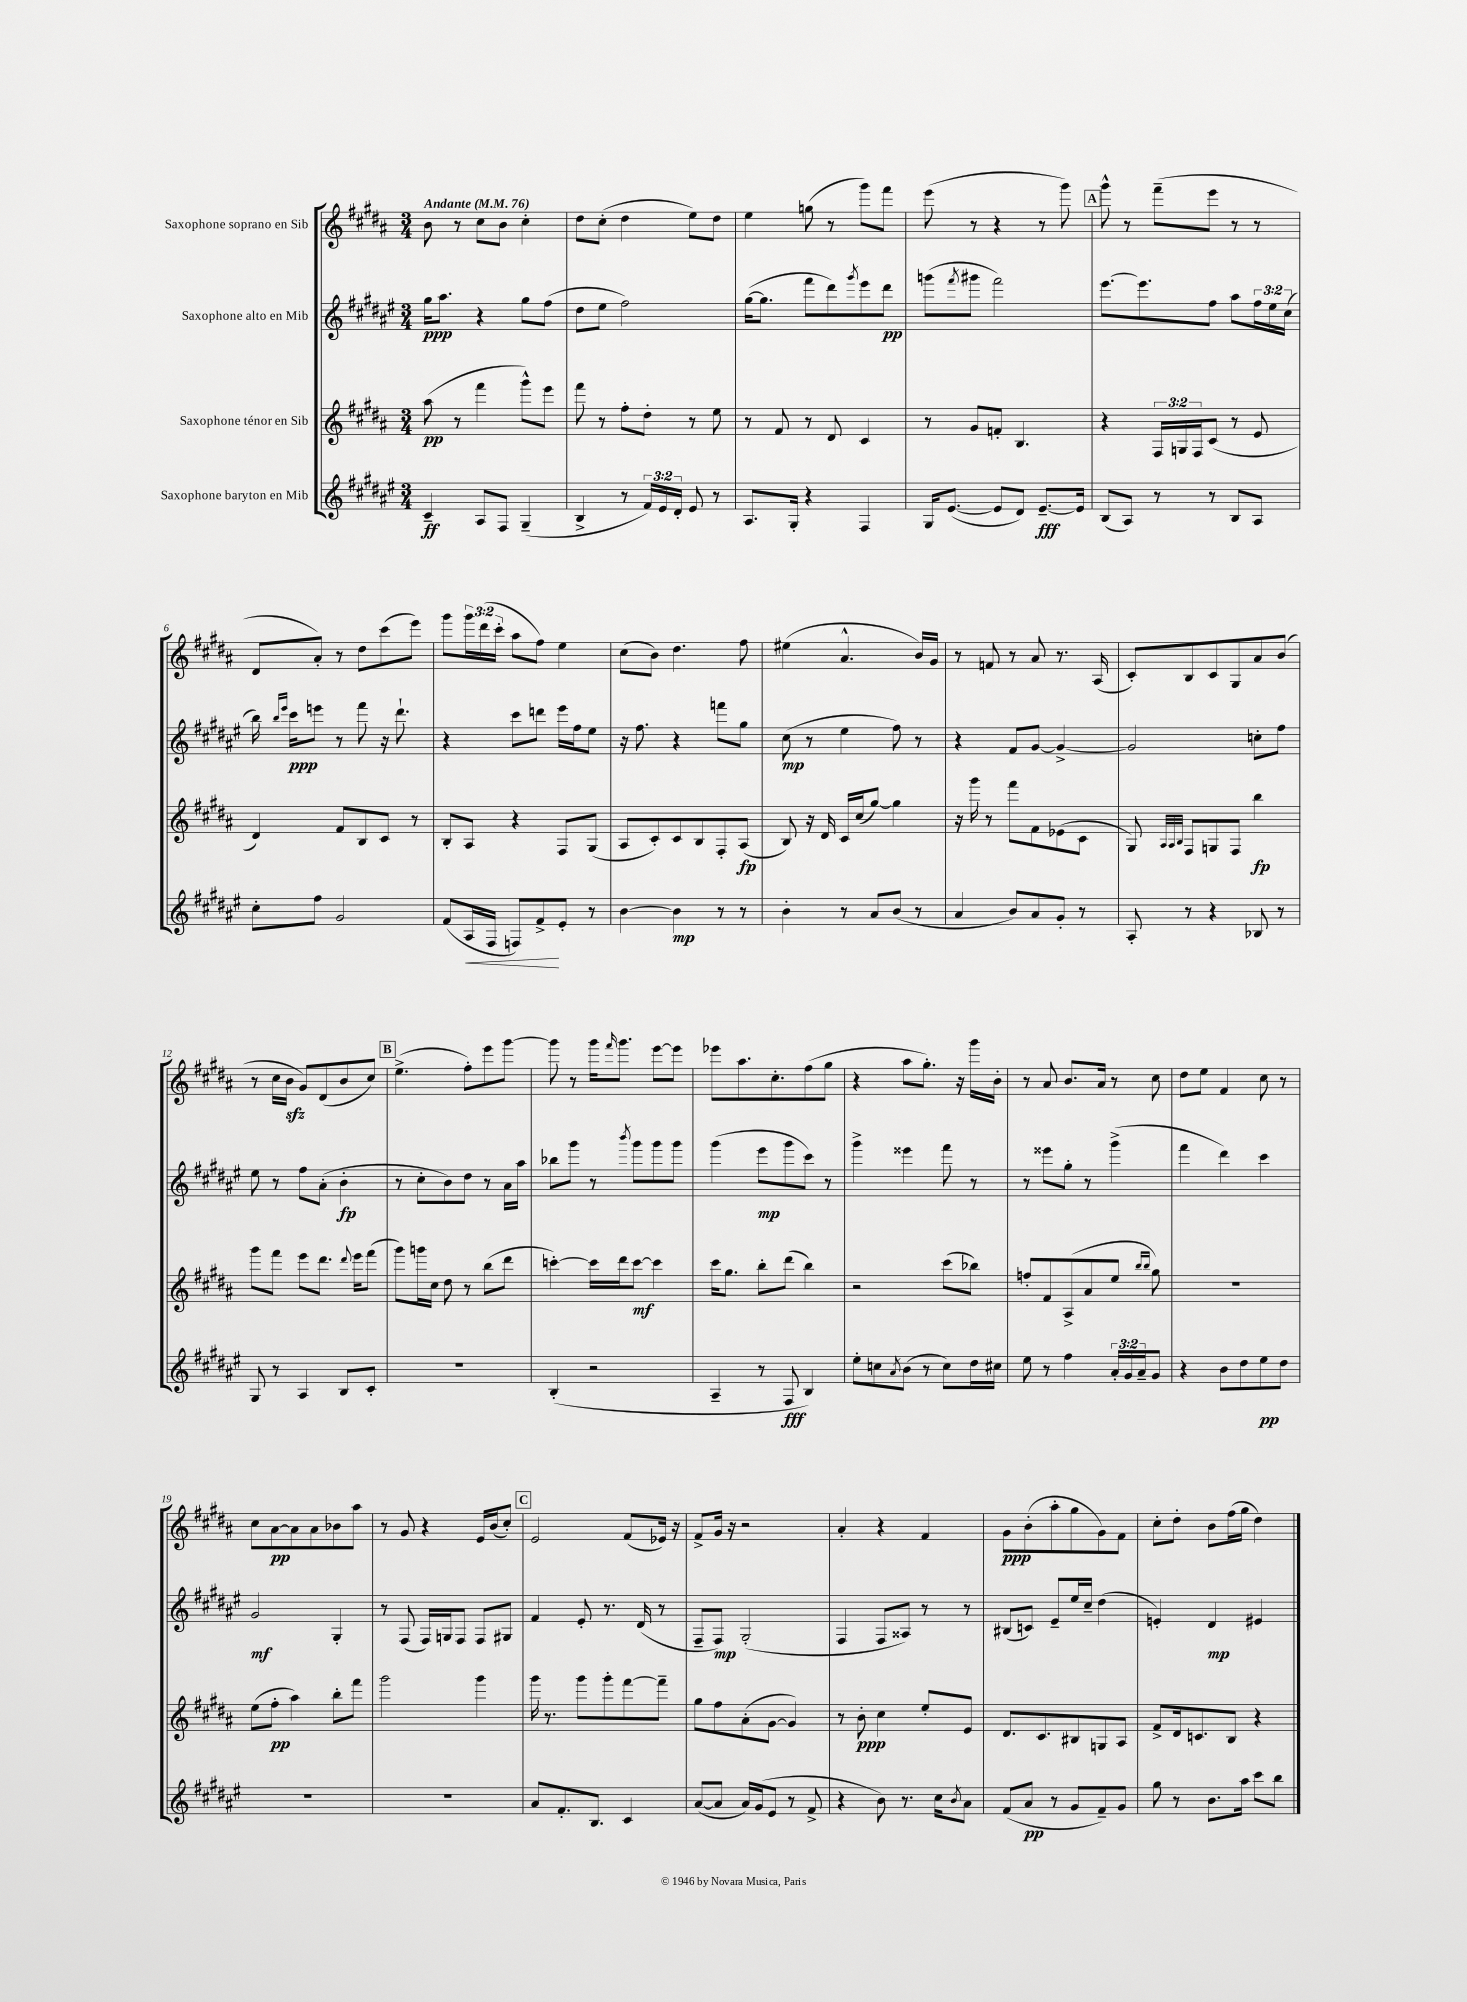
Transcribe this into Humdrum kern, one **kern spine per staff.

**kern	**kern	**kern	**kern
*staff4	*staff3	*staff2	*staff1
*clefG2	*clefG2	*clefG2	*clefG2
*k[f#c#g#d#a#e#]	*k[f#c#g#d#a#]	*k[f#c#g#d#a#e#]	*k[f#c#g#d#a#]
*M3/4	*M3/4	*M3/4	*M3/4
*MM76	*MM76	*MM76	*MM76
4c#~	(8aa#	16gg#	8b
.	.	8.aa#	.
.	8r	.	8r
8A#	4fff#	4r	8cc#
8F#	.	.	8b
(4G#~	8ggg#^^)	8gg#	4cc#'
.	8eee	(8ff#	.
=	=	=	=
4B^	8fff#	8dd#	8dd#
.	8r	8ee#	(8cc#'
8r	8ff#'	2ff#)	4dd#
24f#)	8dd#'	.	.
24e#	.	.	.
24d#'	.	.	.
8e#	8r	.	8ee)
8r	8ee	.	8dd#
=	=	=	=
8.A#	8r	([16gg#	4ee
.	.	8.gg#]	.
.	8f#	.	.
16G#'	.	.	.
4r	8r	8fff#	(8gg
.	8d#	8ddd#)	8r
.	.	8qggg#	.
4F#	4c#	8eee#	8ggg#)
.	.	8ddd#	8fff#
=	=	=	=
16G#	8r	(8ggg	(8eee
([8.e#	.	.	.
.	.	8qfff#	.
.	8g#	8ggg#	8r
8e#]	8f'	2fff#)	4r
8d#)	4.B	.	.
[8.e#~	.	.	8r
.	.	.	8ggg#)
16e#]	.	.	.
=	=	=	=
(8B	4r	[8.eee#	8ggg#^^
8A#)	.	.	8r
.	.	8.eee#]	.
8r	24F#	.	(8fff#~
.	24G	.	.
.	24F#	.	.
8r	(8c#	8ff#	8eee
8B	8r	8aa#	8r
8A#	8e	24ff#	8r
.	.	24ee#	.
.	.	(24cc#	.
=	=	=	=
8cc#'	4d#)	16bb)	8d#
.	.	16qqbb	.
.	.	16qqeee#	.
.	.	16ccc#	.
8ff#	.	8eee	8a#')
2g#	8f#	8r	8r
.	8B	8fff#	8dd#
.	8c#	16r	(8ccc#
.	.	8.ddd#`	.
.	8r	.	8eee)
=	=	=	=
(8f#	8B'	4r	8ggg#
16A#	8A#	.	24ggg#
.	.	.	(24ddd#
16F#	.	.	.
.	.	.	24ccc#'
8F)	4r	8ccc#	8aa#
8f#^	.	8ddd	8ff#)
8e#'	8F#	16eee#	4ee
.	.	16ff#	.
8r	(8G#	8ee#	.
=	=	=	=
[4b	8A#	16r	(8cc#
.	.	8.ff#	.
.	8c#')	.	8b)
4b]	8c#	4r	4.dd#
.	8B	.	.
8r	8F#'	8fff	.
8r	(8A#	8gg#	8ff#
=	=	=	=
4b'	8B)	(8cc#	(4ee#
.	16r	8r	.
.	16d#	.	.
8r	16c#	4ee#	4.a#^^
.	(16cc#	.	.
8a#	[8gg#)	.	.
(8b	4gg#]	8ff#)	.
8r	.	8r	16b)
.	.	.	16g#
=	=	=	=
4a#	16r	4r	8r
.	16ggg#	.	.
.	8r	.	8f
8b)	8fff#	8f#	8r
8a#	8f#	[8g#	8a#
8g#'	(8e-	4g#^_	8.r
8r	8c#	.	.
.	.	.	(16A#
=	=	=	=
8A#'	8G#)	2g#]	8c#')
.	32qqA#	.	.
.	32qqA#	.	.
.	32qqB	.	.
8r	8F#	.	8B
4r	8G	.	8c#
.	8F#	.	8G#
8B-	4bb	8cc'	8a#
8r	.	8ff#	(8b
=	=	=	=
8G#	8ggg#	8ee#	8r
8r	8fff#	8r	16cc#
.	.	.	16b
4A#	8eee	8ff#	8g#)
.	8.ddd#	(8a#'	(8d#
8B	.	4b'	8b
.	8qqddd#	.	.
.	16eee	.	.
8c#'	(8fff#	.	8cc#)
=	=	=	=
2.r	8ggg#)	8r	(4.ee^
.	16ggg	8cc#'	.
.	16cc#	.	.
.	8dd#	8b)	.
.	8r	8dd#	8ff#')
.	(8bb	8r	8eee
.	8ddd#	16a#	[8ggg#
.	.	16aa#	.
=	=	=	=
(4B'	[4ccc')	8bb-	8ggg#]
.	.	8ggg#	8r
2r	16ccc]	8r	16ggg#
.	.	.	16qqfff#
.	16ddd#	.	8.ggg#
.	.	8qbbb	.
.	[8ccc	8ggg#	.
.	4ccc]	8ggg#	[8eee
.	.	8ggg#	8eee]
=	=	=	=
4A#~	16ccc#	(4ggg#	8eee-
.	8.gg#	.	.
.	.	.	8.aa#
8r	8bb'	8eee#	.
.	.	.	8.cc#'
8F#	(8ddd#	8ggg#	.
4B)	4bb)	8ccc#)	(8ff#
.	.	8r	8gg#
=	=	=	=
8ee#'	2r	4ggg#^	4r
8cc	.	.	.
8qa#	.	.	.
(8b	.	4eee##	8aa#
8r	.	.	8.gg#')
8cc)	(8ccc#	8fff#	.
.	.	.	16r
16dd#	8bb-)	8r	16ggg#
16cc#	.	.	16b'
=	=	=	=
8ee#	8ff'	8r	8r
8r	8f#	8eee##	8a#
4ff#	(8A#^	8gg#'	8.b
.	8a#	8r	.
.	.	.	16a#
24a#'	8ee	(4ggg#^	8r
24g#	.	.	.
24a#~	.	.	.
.	16qqbb	.	.
.	16qqbb	.	.
8g#	8gg#)	.	8cc#
=	=	=	=
4r	2.r	4fff#	8dd#
.	.	.	8ee
8b	.	4ddd#)	4f#
8dd#	.	.	.
8ee#	.	4ccc#	8cc#
8dd#	.	.	8r
=	=	=	=
2.r	(8ee	2g#	8cc#
.	8ff#'	.	[8a#
.	4aa#)	.	8a#]
.	.	.	8a#
.	8bb'	4G#'	8b-
.	8fff#	.	8aa#
=	=	=	=
2.r	2ggg#	8r	8r
.	.	(8F#	8g#
.	.	16F#)	4r
.	.	16G	.
.	.	8F#	.
.	4ggg#	8F#	16e
.	.	.	(16b
.	.	8G#	8cc#')
=	=	=	=
8a#	16ggg#	4f#	2e
.	8.r	.	.
8.f#'	.	.	.
.	8ggg#	8e#'	.
8.B	.	.	.
.	8ggg#'	8.r	.
4c#	[8fff#	.	(8f#
.	.	(16d#	.
.	8fff#~]	8r	16e-)
.	.	.	16r
=	=	=	=
([8a#	8gg#	8F#~	8f#^
8a#]	8ff#	8F#)	16g#
.	.	.	16r
16a#)	(8a#'	(2G#'	2r
(16g#	.	.	.
8e#	[8g#	.	.
8r	4g#])	.	.
8f#^	.	.	.
=	=	=	=
4r	8r	4F#	4a#'
.	8b'	.	.
8b)	4cc#	8F#	4r
8.r	.	8A##)	.
.	8ee'	8r	4f#
16cc#	.	.	.
8qb	.	.	.
8a#	8e	8r	.
=	=	=	=
(8f#	8.d#	(8B#	8g#
8a#	.	8c)	(8b'
.	8.c#	.	.
8r	.	8e#~	8aa#'
8g#	8B#	16ee#	8gg#
.	.	16cc#~	.
8f#~)	8G	(4dd#	8g#)
8g#	8A#	.	8f#
=	=	=	=
8gg#	8f#^	4e')	8cc#'
8r	16d#	.	8dd#'
.	8.c	.	.
8.b	.	4d#	8b
.	8B	.	(16ff#
16aa#	.	.	16gg#
8ccc#	4r	4e#	4dd#)
8bb	.	.	.
==	==	==	==
*-	*-	*-	*-
